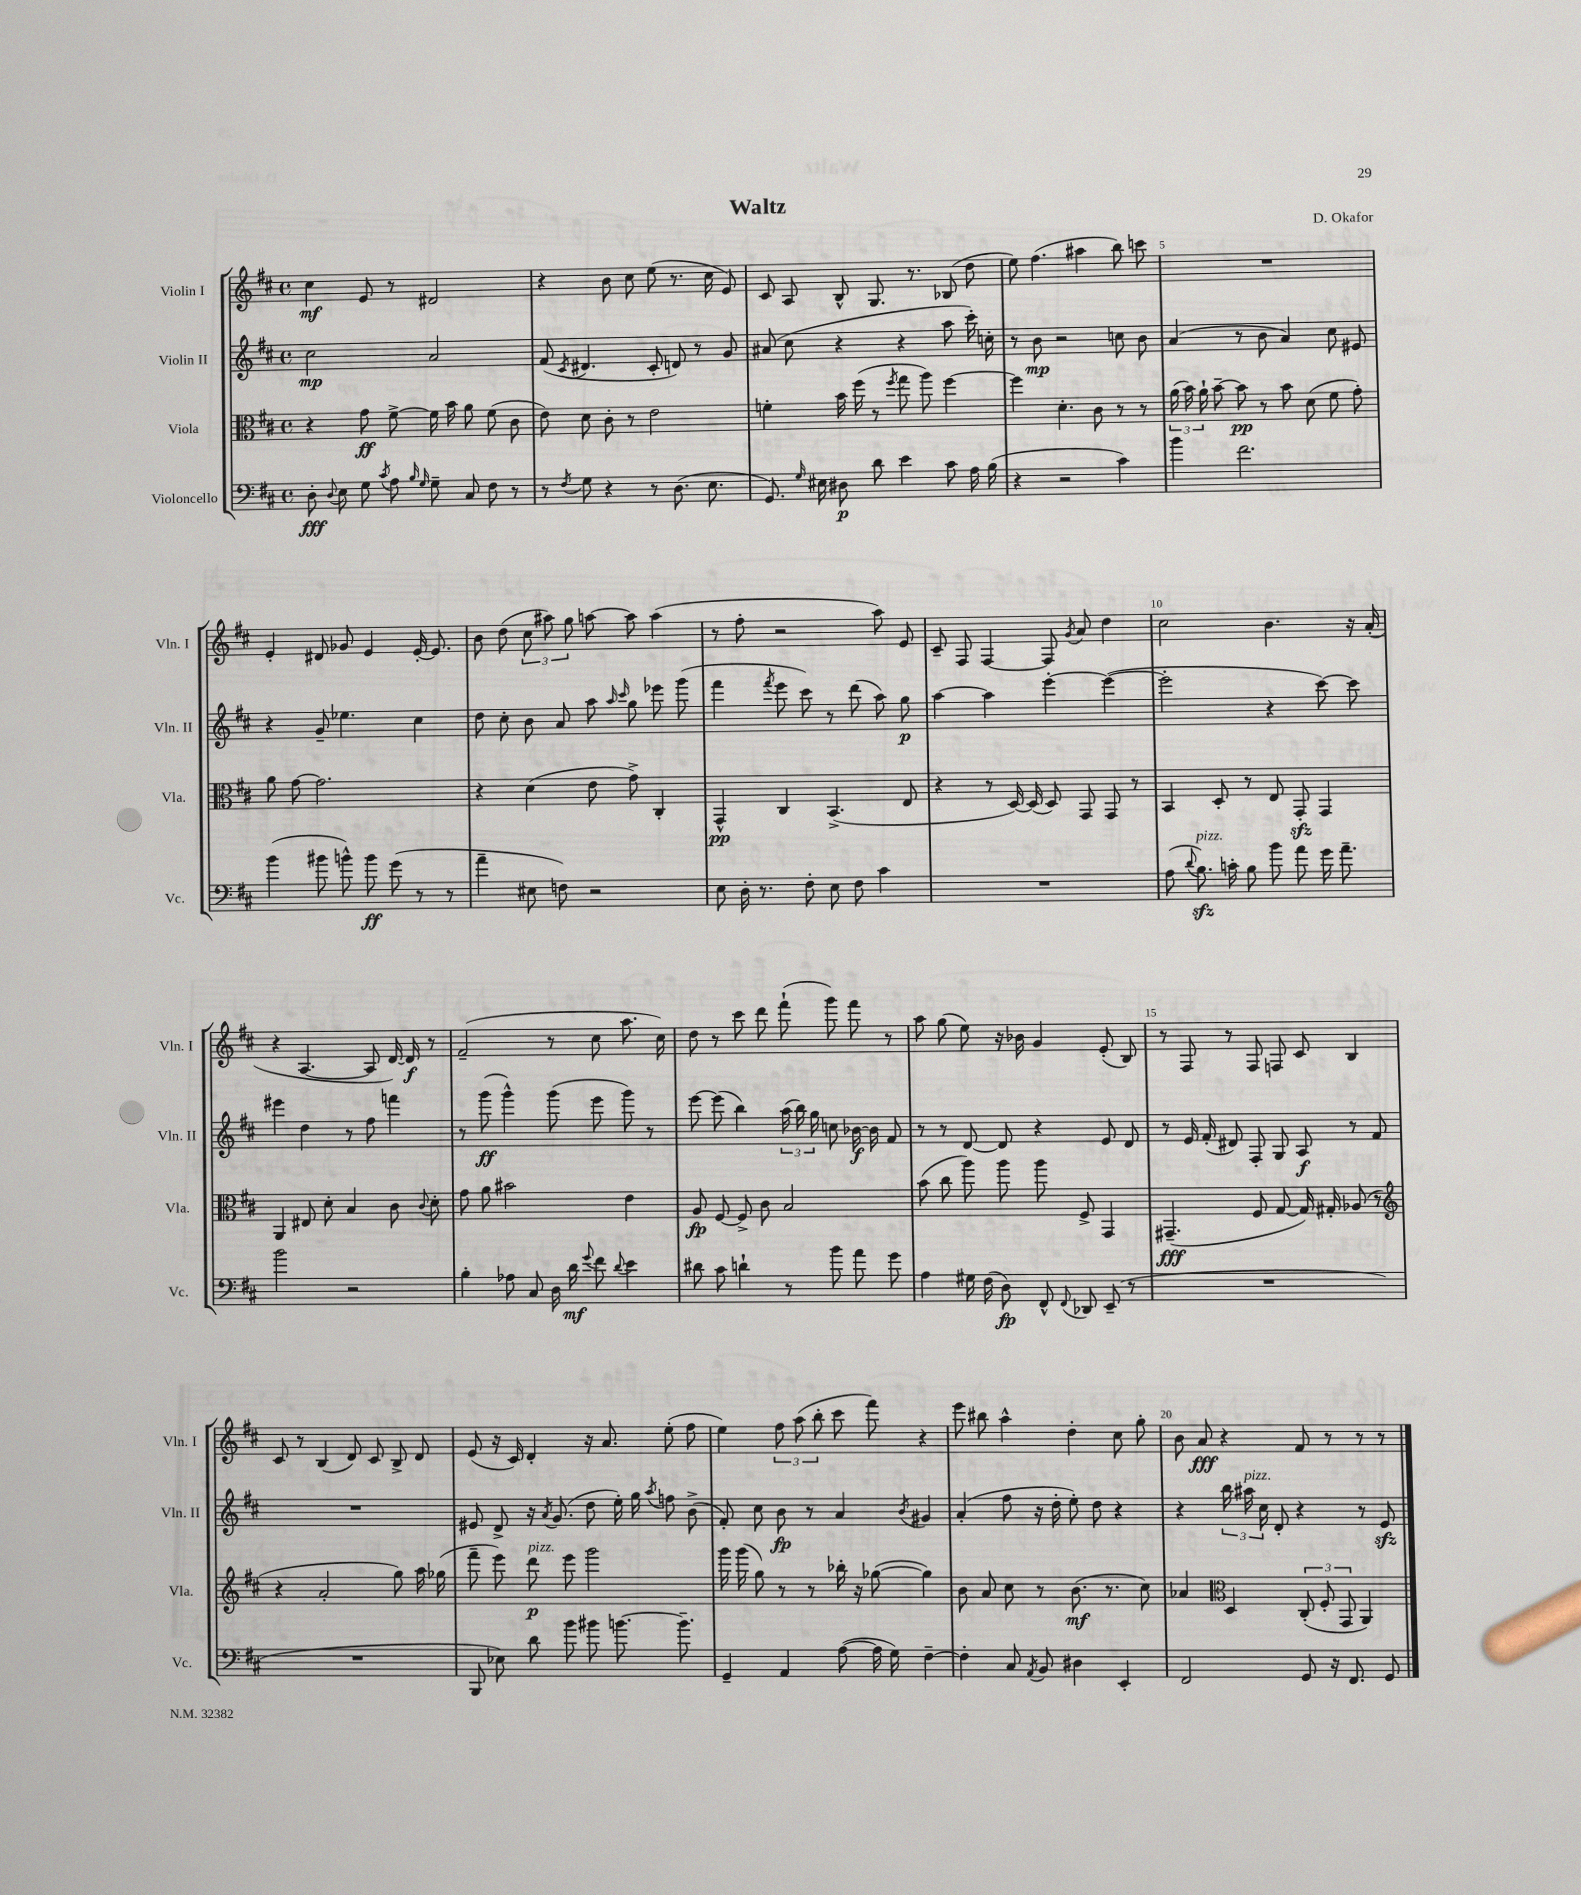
\header { title = "Waltz" composer = "D. Okafor" }
<<
\new StaffGroup <<
\new Staff = "s0" \with { instrumentName = "Violin I" shortInstrumentName = "Vln. I" } {
    \clef treble \key d \major \defaultTimeSignature \time 4/4
    \autoBeamOff cis''4\mf e'8 r8 dis'2 |
    r4 b'8 cis''8 e''8( r8. cis''16 e'8) |
    cis'8 a8 b8-^ g8. r8. bes8( d''8 |
    e''8) fis''4.( ais''4 b''8) c'''8 |
    R1 |
    e'4-. dis'8 ges'8 e'4 e'16~-. e'8. |
    b'8 d''8( \tuplet 3/2 { cis''8 ais''8) g''8 } a''8~ a''8 a''4( |
    r8 fis''8-. r2 a''8) e'8 |
    cis'8-- fis8 fis4~ fis8 \acciaccatura { g'8 } a'8 d''4 |
    cis''2 b'4. r16 a'16-.( |
    r4 a4.~ a8 d'16~) d'16\f r8 |
    fis'2--( r8 cis''8 a''8. cis''16) |
    d''8 r8 cis'''8 d'''8 fis'''8-!( g'''8) fis'''8 r8 |
    a''8 g''8( e''8) r16 bes'16 g'4 e'8-.( b8) |
    r8 fis8 r8 fis8 f8 cis'8 b4 |
    cis'8 r8 b4( d'8) cis'8 b8-> d'8 |
    e'8( r16 cis'16) d'4-. r16 a'8. e''8-.( fis''8 |
    e''4) \tuplet 3/2 { fis''8 a''8( b''8-. } cis'''8 fis'''8) r4 |
    e'''8 bis''8 a''4-^ d''4-. cis''8 g''8-. |
    b'8 a'8\fff r4 fis'8 r8 r8 r8 \bar "|." |
}
\new Staff = "s1" \with { instrumentName = "Violin II" shortInstrumentName = "Vln. II" } {
    \clef treble \key d \major \defaultTimeSignature \time 4/4
    \autoBeamOff cis''2\mp a'2 |
    fis'8( \acciaccatura { cis'8 } dis'4. cis'8-. d'8) r8 g'8 |
    ais'8( cis''8 r4 r4 a''8 cis'''16-.) c''16-. |
    r8 b'8\mp r2 c''8 b'8 |
    a'4( r8 b'8 a'4) cis''8 eis'8 |
    r4 g'8-- ees''4. cis''4 |
    d''8 cis''8-. b'8 a'8 a''8 \grace { a''16 cis'''16 } g''8 ees'''8 g'''8( |
    fis'''4 \acciaccatura { fis'''8 } e'''8 cis'''8) r8 d'''8( a''8) g''8\p |
    a''4~ a''4 e'''4~-. e'''4~( |
    e'''2-. r4 cis'''8~) cis'''8 |
    eis'''4 d''4 r8 fis''8 f'''4 |
    r8 g'''8\ff( g'''4-^) g'''8( e'''8 g'''8) r8 |
    e'''8~ e'''8( b''4) \tuplet 3/2 { a''16( b''16) g''16 } c''8 bes'16~\f bes'16 fis'8 |
    r8 r8 d'8~ d'8 r4 e'8 d'8 |
    r8 e'16 fis'16-.( dis'8) fis8-. g8 a8\f r8 fis'8 |
    R1 |
    eis'8 d'8-> r16 \acciaccatura { a'8 } g'8.( d''8 e''16-.) g''16 \acciaccatura { a''8 } f''8 b'8->( |
    fis'8-.) cis''8 b'8\fp r8 a'4 \acciaccatura { b'8 } gis'4 |
    a'4-.( fis''8 r16 d''16-. e''8-.) d''8 r4 |
    r4 \tuplet 3/2 { b''16 ais''16^\markup { \italic "pizz." } cis''16 } d'8-. r4 r8 e'8\sfz \bar "|." |
}
\new Staff = "s2" \with { instrumentName = "Viola" shortInstrumentName = "Vla." } {
    \clef alto \key d \major \defaultTimeSignature \time 4/4
    \autoBeamOff r4 g'8\ff fis'8~-> fis'16 b'16 a'8 fis'8( cis'8 |
    e'8) d'8 cis'8-. r8 e'2 |
    f'4-. b'16 fis''16( r8 \acciaccatura { fis''8 } g''8 a''8) fis''4~ |
    fis''4 d'4.-. cis'8 r8 r8 |
    \tuplet 3/2 { a'16( b'16) a'16-! } b'8~-- b'8\pp r8 b'8 d'8( fis'8 g'8-.) |
    a'8 g'8~ g'2. |
    r4 d'4( e'8 g'8->) cis4-. |
    g,4-^\pp cis4 b,4.->( e8 |
    r4 r8 d16~) d16( d8) g,8 g,8 r8 |
    b,4 d8-. r8 e8 g,8-.\sfz g,4 |
    a,4 eis8 d'8-. b4 cis'8 \appoggiatura { cis'8 } d'8-. |
    g'8 a'8 bis'2 e'4 |
    a8\fp fis8~ fis8-> cis'8 b2 |
    b'8( cis''8 a''8) a''8 a''8 fis8-> g,4 |
    gis,4.--\fff( fis8 g8~ g16) gis16-. aes8( r8 |
    \clef treble r4 a'2-. g''8) a''16 ges''16( |
    fis'''8-- e'''8) d'''8\p^\markup { \italic "pizz." } e'''8 g'''2 |
    g'''16 g'''16( g''8) r8 r8 bes''16-. r16 ges''8~( ges''4) |
    b'8 a'8 cis''8 r8 b'8.\mf( r8. cis''8) |
    aes'4 \clef alto d4 \tuplet 3/2 { cis8-.( fis8-. g,8 } a,4) \bar "|." |
}
\new Staff = "s3" \with { instrumentName = "Violoncello" shortInstrumentName = "Vc." } {
    \clef bass \key d \major \defaultTimeSignature \time 4/4
    \autoBeamOff d8-.\fff \appoggiatura { d8 } e8 g8 \acciaccatura { cis'8 } a8 \grace { b16 g16 } g8-- cis8 fis8 r8 |
    r8 \acciaccatura { fis8 } g8 r4 r8 d8.( e8. |
    g,8.) \grace { g16 } eis16 dis8\p d'8 e'4 cis'8 a16 b16( |
    r4 r2 cis'4) |
    b'4 fis'2. |
    b'4( bis'8 b'8-^) b'8\ff g'8( r8 r8 |
    a'4-- eis8 f8) r2 |
    e8 d16-. r8. fis8-. e8 fis8 cis'4 |
    R1 |
    a8( \appoggiatura { d'8 } b8.\sfz^\markup { \italic "pizz." }) c'16-. b8 b'8 a'8 g'16 a'8.-- |
    b'2 r2 |
    b4-. aes8 cis8 d16 d'16\mf \appoggiatura { g'8 } fis'8 \appoggiatura { d'8 } e'4 |
    dis'8 cis'8 d'4-! r8 b'8 a'8 g'8 |
    a4 gis16 fis16( d8\fp) fis,8-^ \appoggiatura { fis,8 } des,8 e,8--( r8 |
    R1 |
    R1 |
    b,,8 ees8) d'8 b'8 bis'8 b'8.~ b'8.-- |
    g,4-- a,4 a8~( a16 g16) fis4~-- |
    fis4-. cis8 \acciaccatura { a,8 } b,8 dis4 e,4-. |
    fis,2 g,8 r16 fis,8. g,8 \bar "|." |
}
>>
>>
\layout { \context { \Score \override BarNumber.break-visibility = ##(#f #t #t) barNumberVisibility = #(every-nth-bar-number-visible 5) } }
